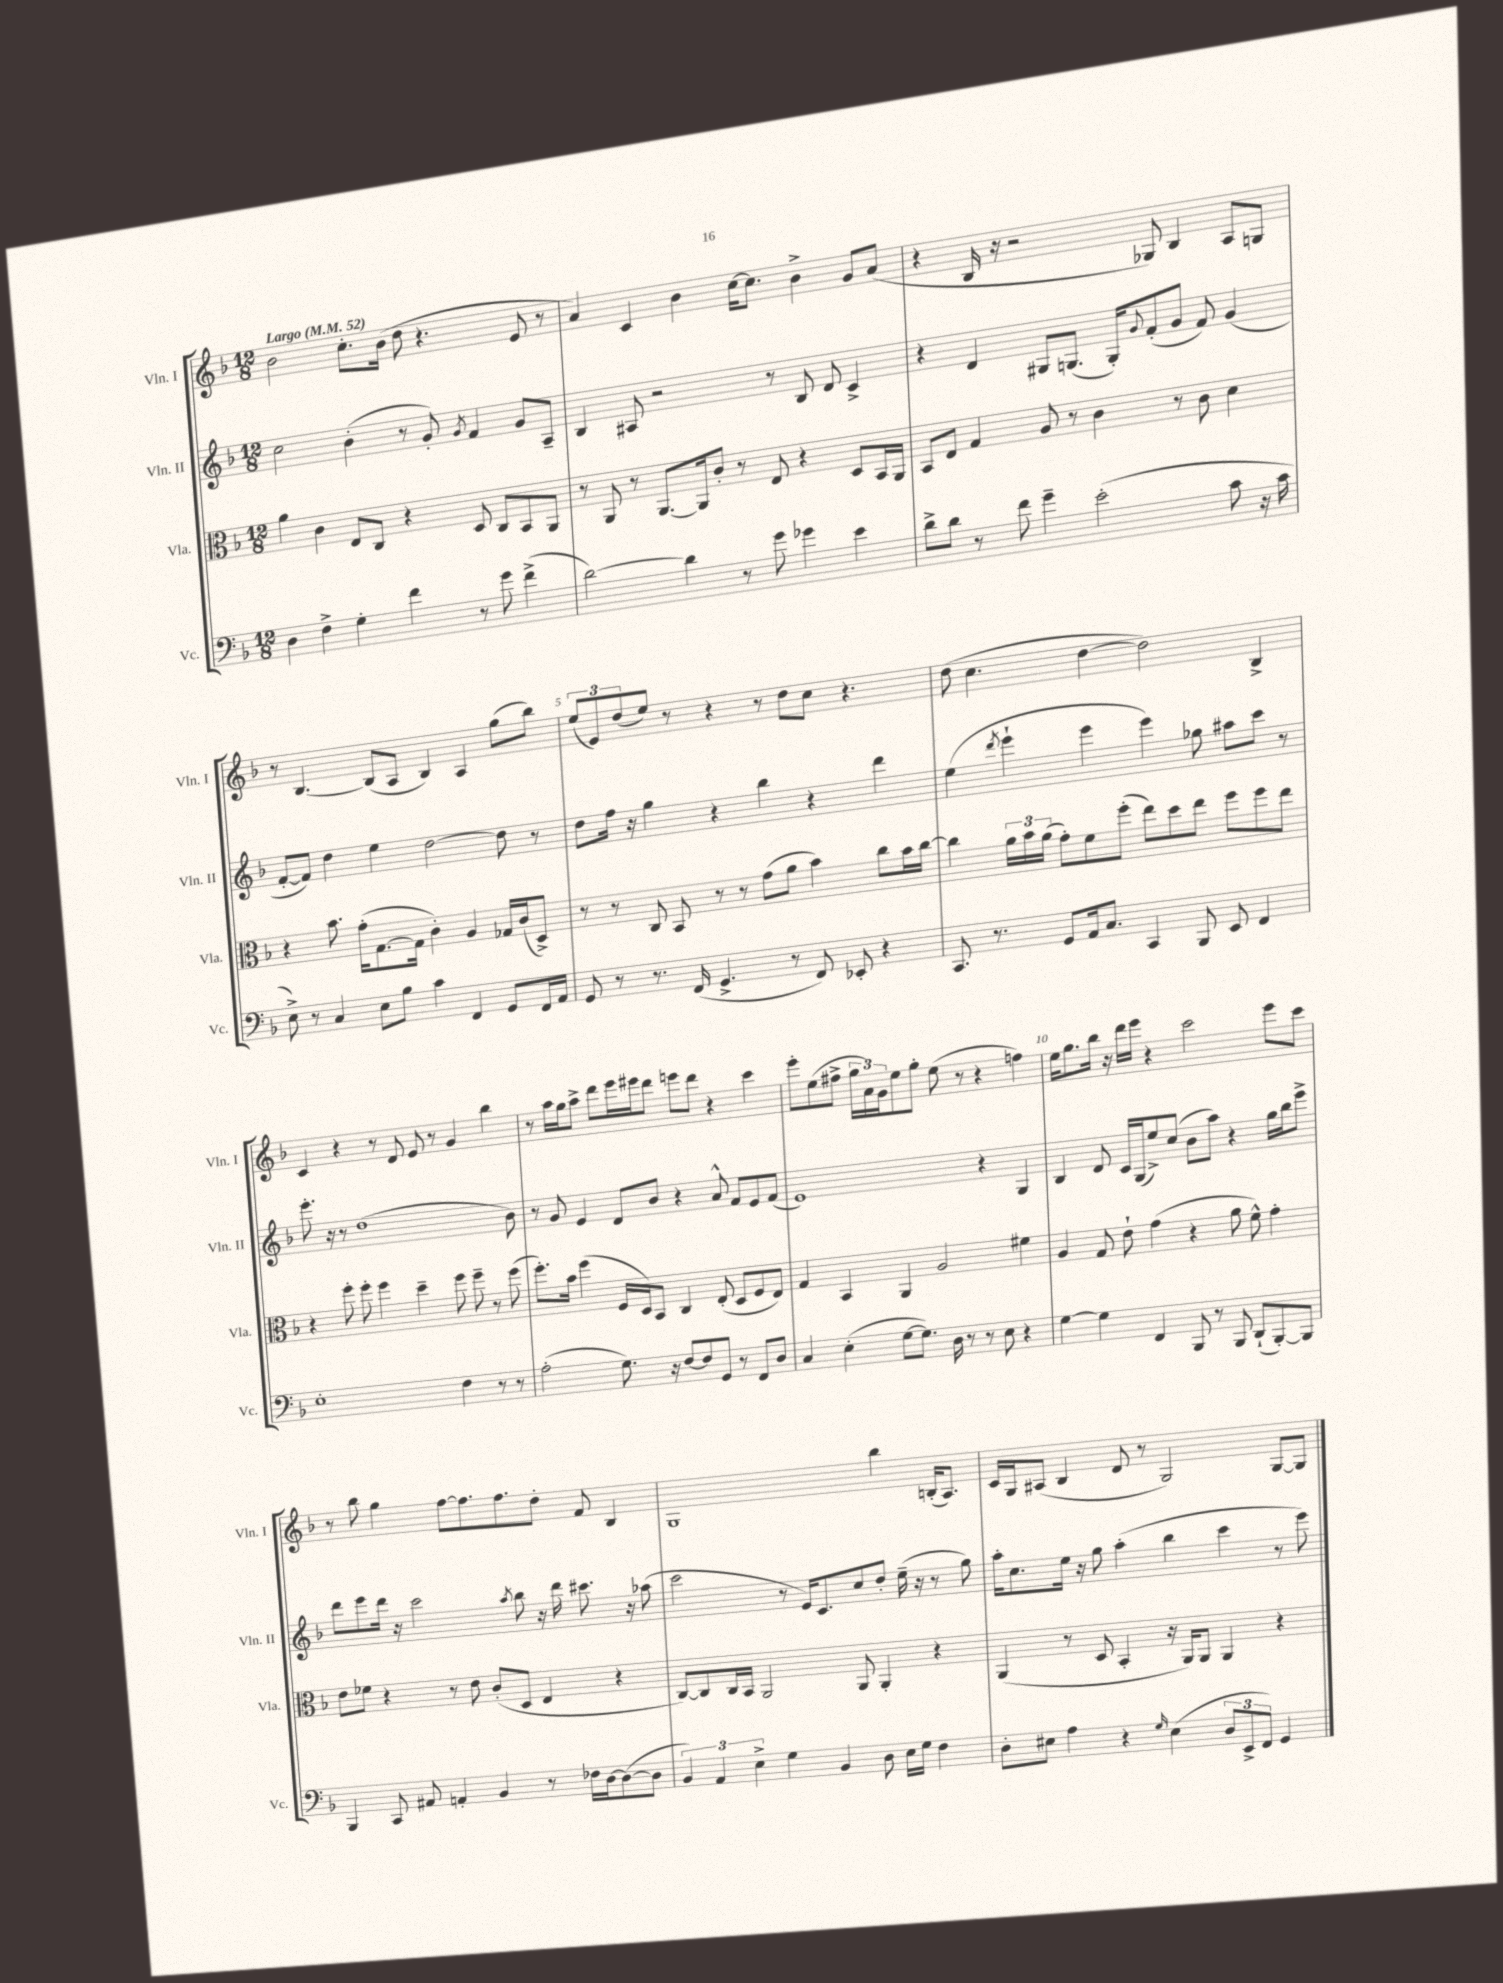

**kern	**kern	**kern	**kern
*staff4	*staff3	*staff2	*staff1
*clefF4	*clefC3	*clefG2	*clefG2
*k[b-]	*k[b-]	*k[b-]	*k[b-]
*M12/8	*M12/8	*M12/8	*M12/8
*MM52	*MM52	*MM52	*MM52
4D\	4a\	2cc\	2b-\
4F^\	4c\	.	.
4G'\	8E/L	(4b-'\	8.cc'\L
.	8C/J	.	.
.	.	.	(16b-\Jk
4f\	4r	8r	8dd\
.	.	8g'/)	4.r
.	.	8qg/	.
8r	8D/	4f/	.
8g\	8C/L	.	.
(4f^\	8BB-/	8g/L	8e/
.	8AA/J	8A~/J	8r
=	=	=	=
[2d\)	8r	4B-/	4a/)
.	8AA/	.	.
.	8r	8A#/	4c/
.	[8.AA/L	2r	.
4d\]	.	.	4b-\
.	16AA/]k	.	.
.	8c'/J	.	.
8r	8r	.	[16cc\LK
.	.	.	8.cc\]J
8g\	8E/	8r	.
4g-\	4r	8B-/	4b-^\
.	.	8d/	.
4e\	8D/L	4c^/	8g/L
.	16BB-/L	.	(8a/J
.	16AA/JJ	.	.
=	=	=	=
8d^\L	8BB-/L	4r	4r
8d\J	8E/J	.	.
8r	4G/	4d/	16B-/
.	.	.	16r
8f\	.	.	2r
4g~\	8A/	8G#/L	.
.	8r	(8.G/J	.
(2e'\	4c\	.	.
.	.	16G'/LK)	.
.	.	8qqg/	.
.	.	(8f'/	8G-/)
.	8r	8g/J	4B-/
.	8c\	8f/)	.
8c\	4d\	(4g/	8A/L
16r	.	.	8G/J
16c\	.	.	.
=	=	=	=
8E^\)	4r	[8f'/L	8r
8r	.	8f/]J)	[4.B-/
4C/	8.b-\	4dd\	.
.	(16g'\LK	.	.
8E\L	[8.G\	4ee\	(8B-/]L
8B-\J	.	.	8A/J
.	16G\]Jk	.	.
4c\	4c'\)	[2dd\	4B-/)
4FF/	4A/	.	4A/
8GG/L	16G-/LL	8dd\]	(8gg\L
.	(16c/J	.	.
16FF/L	8D^/J)	8r	8bb-\J)
16AA/JJ	.	.	.
=	=	=	=
8GG/	8r	8dd\L	(12ee/L
.	.	.	12e/)
8r	8r	16ff\Jk	.
.	.	.	(12dd/
.	.	16r	.
8.r	8C/	4gg\	8ee/J)
.	8BB-/	.	8r
(16FF/	.	.	.
4.GG^/	8r	4r	4r
.	8r	.	.
.	(8g\L	4bb-\	8r
8r	8a\J	.	8dd\L
8FF/)	4b-\)	4r	8cc\J
8EE-'/	.	.	4.r
4r	8cc\L	4ddd\	.
.	16b-\L	.	.
.	[16cc\JJ	.	.
=	=	=	=
8.CC/	4cc\]	(4ee\	(8dd\
.	.	.	4.cc\
8.r	.	.	.
.	.	8qddd/	.
.	24a\LL	4eee`\	.
.	24b-\	.	.
.	(24a\JJ	.	.
8GG/L	8g'\L)	.	.
16AA/k	8f\	4eee\	[4dd\
8.C/J	.	.	.
.	(8ff'\J	.	.
4CC/	8ee\L)	4eee\)	2dd\])
.	8dd\	.	.
8BBB-/	8ee\J	8gg-\	.
8EE/	8ff\L	8aa#\L	.
4FF/	8ff\	8ccc\J	4B-^/
.	8ee\J	8r	.
=	=	=	=
1E'	4r	8.eee'\	4c/
.	.	16r	.
.	8ff'\	8r	4r
.	8ff'\	(1dd	.
.	4ff\	.	8r
.	.	.	8d/
.	4dd~\	.	8e/
.	.	.	8r
4F\	8ff\	.	4g/
.	8ff~\	.	.
8r	8r	.	4bb-\
8r	(8ff\	8b-\)	.
=	=	=	=
(2A'\	8.ff'\L)	8r	8r
.	.	8g/	16aa\LL
.	16b-\Jk	.	16gg\J
.	(4ff\	4e/	8aa^\J
.	.	.	8ddd\L
8.G\)	16F/LL	8d/L	16eee\L
.	16D/J)	.	16eee#\J
.	8BB-/J	8b-/J	8ddd\J
16r	.	.	.
[8F/L	4C/	4r	8eee\L
8F/]	.	.	8ddd\J
8GG/J	(8E'/	8a^^/	4r
8r	8D/L	8f/L	.
8FF/L	8F/	8e/	4ccc\
8D/J	8E/J)	(8f/J	.
=	=	=	=
4C/	4G/	1e)	8eee'\L
.	.	.	(8ee\
(4E'\	4BB-/	.	8ff#^\J
.	.	.	24gg\LL
.	.	.	24a\)
.	.	.	24g\J
[8G\L	4AA/	.	8ee\
8.G\]J)	.	.	8gg'\J
.	2A/	.	(8ee\
16D\	.	.	.
8r	.	.	8r
8r	.	4r	4r
8E\	.	.	.
4r	4f#\	4G/	4ff\)
=	=	=	=
[4G\	4A/	4B-/	16ee\LK
.	.	.	8.gg\
4G\]	8G/	8d/	16bb-\Jk
.	.	.	16r
.	8e`\	16c/LL	16ddd\LL
.	.	(16G/J	16eee\JJ
4FF/	(4g\	8ee^/)	4r
.	.	(8cc/J	.
8BBB-/	4r	8b-\L	2ccc\
8r	.	8aa\J)	.
8BBB-/	8a\	4r	.
(8DD`/L	8f^^\)	.	.
[8BBB-'/)	4g'\	16gg\LL	8eee\L
.	.	16bb-\J	.
8BBB-/]J	.	8eee^\J	8ccc\J
=	=	=	=
4BBB-/	8e\L	8ddd\L	8r
.	8f-\J	8eee\	8bb-\
8CC/	4r	16ddd\Jk	4gg\
.	.	16r	.
8AA#/	.	2ccc\	.
4AA'/	8r	.	[8ff\L
.	8e\	.	8.ff\]
4BB-/	(8c'/L	.	.
.	.	.	8.ff\
.	.	8qaa/	.
.	8D/J	8bb-\	.
8r	4E/	16r	8dd'\J
.	.	16ddd\	.
16F-\LL	.	8.ccc#\	8f/
[16D\J	.	.	.
(8D\_	4r	.	4B-/
.	.	16r	.
8D\]J	.	(8aa-\	.
=	=	=	=
6BB-/)	[8C/L)	2ccc\	1G
.	8C/]	.	.
6AA/	.	.	.
.	16C/L	.	.
.	16BB-/JJ	.	.
6E^\	.	.	.
.	2AA/	.	.
4G\	.	8r	.
.	.	16e/LK)	.
.	.	8.c/	.
4BB-/	.	.	.
.	8AA/	8cc/	.
8D\	4AA'/	8dd'/J	4bb-\
16E\LL	.	(16ee~\	.
16G\JJ	.	16r	.
4F\	4r	8r	(16B'/LK
.	.	.	8.A/J)
.	.	8gg\)	.
=	=	=	=
8D'\L	(4AA/	16aa'\LK	16c/LL
.	.	8.cc\	16G/J
8E#\J	.	.	(8A#/J
4A\	8r	16ee\Jk	4B-/
.	.	16r	.
.	8D/	8gg\	.
4r	4BB-'/	(4aa'\	8d/
.	.	.	8r
16qqG/	.	.	.
(4E#\	16r	4bb-\	2G/)
.	16AA/LK)	.	.
.	8AA/J	.	.
12D/L	4AA/	4ccc\	.
12EE^/	.	.	.
12FF/J)	.	.	.
4GG/	4r	8r	[8G/L
.	.	8eee\)	8G/]J
==	==	==	==
*-	*-	*-	*-
